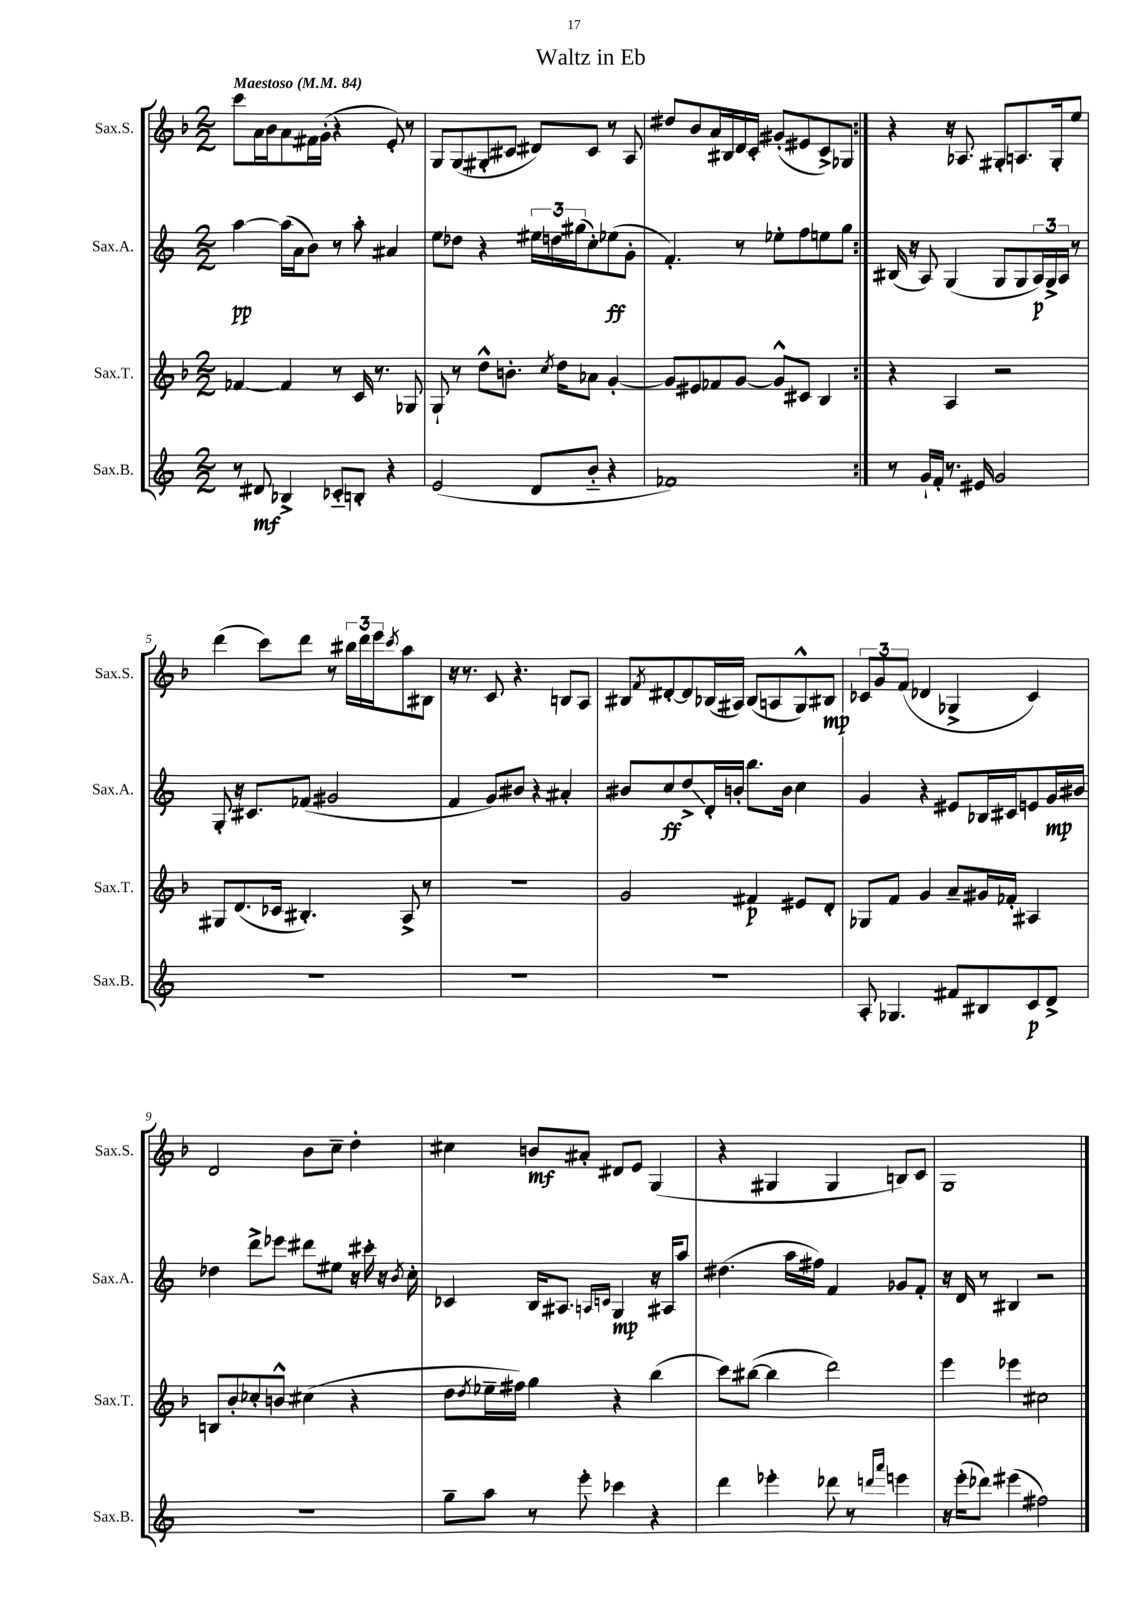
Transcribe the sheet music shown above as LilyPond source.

\header { title = "Waltz in Eb" }
<<
\new StaffGroup <<
\new Staff = "s0" \with { instrumentName = "Sax.S." shortInstrumentName = "Sax.S." } {
    \clef treble \key f \major \numericTimeSignature \time 2/2 \tempo "Maestoso" 4 = 84
    \repeat volta 2 { c'''8 a'16 bes'16 a'8 fis'16 g'16-.( r4 e'8-.) r8 |
    g8 g8( gis8-. cis'8 dis'8) cis'8 r8 a8 |
    dis''8 bes'8 a'16 bis16 d'16 c'16-. gis'8-.( eis'8 c'8->) ges8 | }
    r4 r16 aes8. gis8-. a8. gis16-. e''8 |
    d'''4( c'''8) d'''8 r8 \tuplet 3/2 { bis''16 d'''16 e'''16 } \acciaccatura { c'''8 } a''8 bis8 |
    r16 r8. c'8 r4. b8 a8 |
    bis8 \acciaccatura { f'8 } dis'8~-. dis'8 bes16( ais16) bes8( a8 g8-^) bis8\mp |
    \tuplet 3/2 { ces'8 g'8 f'8( } des'4 ges4-> ces'4) |
    d'2 bes'8 c''8-- d''4-. |
    cis''4 b'8\mf ais'8-. dis'8 e'8 g4( |
    r4 gis4 gis4 b8) c'8 |
    g1 \bar "|." |
}
\new Staff = "s1" \with { instrumentName = "Sax.A." shortInstrumentName = "Sax.A." } {
    \clef treble \key c \major \numericTimeSignature \time 2/2
    \repeat volta 2 { a''4~\pp a''16( a'16 b'8) r8 a''8-. ais'4 |
    e''8 des''8 r4 \tuplet 3/2 { eis''16 d''16 gis''16( } c''8-.) ees''8\ff( g'8-. |
    f'4.-.) r8 ees''8-. f''8 e''8 g''8 | }
    bis16( r16 a8) g4( g8 g8 \tuplet 3/2 { a16\p) g16-> a16 } r8 |
    g8-. r16 cis'8. fes'8( gis'2 |
    f'4 g'8) bis'8 r4 ais'4-. |
    bis'8 c''8\ff d''8->\glissando d'16-. b'16-. b''8. b'16 c''4 |
    g'4 r4 eis'8 bes16 cis'16 e'8 g'16\mp bis'16 |
    des''4 d'''8-> ees'''8 dis'''8 eis''8 r16 cis'''16-. r16 \acciaccatura { b'8 } c''16-. |
    ces'4 b16 ais8. \grace { a16 c'16 } g4\mp r16 ais16 a''8 |
    dis''4.( a''16 fis''16) f'4 ges'8 f'8-. |
    r16 d'16 r8 bis4 r2 \bar "|." |
}
\new Staff = "s2" \with { instrumentName = "Sax.T." shortInstrumentName = "Sax.T." } {
    \clef treble \key f \major \numericTimeSignature \time 2/2
    \repeat volta 2 { fes'4~ fes'4 r8 c'16 r8. ges8 |
    g8-! r8 d''8-^ b'8.-. \acciaccatura { c''8 } d''16 aes'8 g'4~-. |
    g'8 eis'8 fes'8 g'8~ g'8-^ cis'8 bes4 | }
    r4 a4 r2 |
    gis8 d'8.( ces'16 bis4.-.) a8-> r8 |
    R1 |
    g'2 fis'4\p eis'8 d'8-. |
    ges8 f'8 g'4 a'8-- gis'16 fes'16-. ais4 |
    b8 bes'8-. ces''8-. b'8-^ cis''4( r4 |
    d''8 \acciaccatura { d''8 } ees''16-- fis''16) g''4 r4 bes''4( |
    c'''8) bis''8~( bis''4 d'''2) |
    e'''4 ees'''4 cis''2 \bar "|." |
}
\new Staff = "s3" \with { instrumentName = "Sax.B." shortInstrumentName = "Sax.B." } {
    \clef treble \key c \major \numericTimeSignature \time 2/2
    \repeat volta 2 { r8 dis'8\mf bes4-> ces'8-_ b8-. r4 |
    e'2( d'8 b'8-_ r4 |
    fes'1) | }
    r8 g'16-! f'16-. r8. eis'16 g'2 |
    R1 |
    R1 |
    R1 |
    a8-. ges4. fis'8 bis8 c'8\p d'8-> |
    R1 |
    g''8-- a''8 r8 e'''8-. ces'''4 r4 |
    d'''4 ees'''4-. des'''8 r8 \grace { d'''16 a'''16 } e'''4 |
    r16 e'''16-.( des'''8) eis'''4( fis''2) \bar "|." |
}
>>
>>
